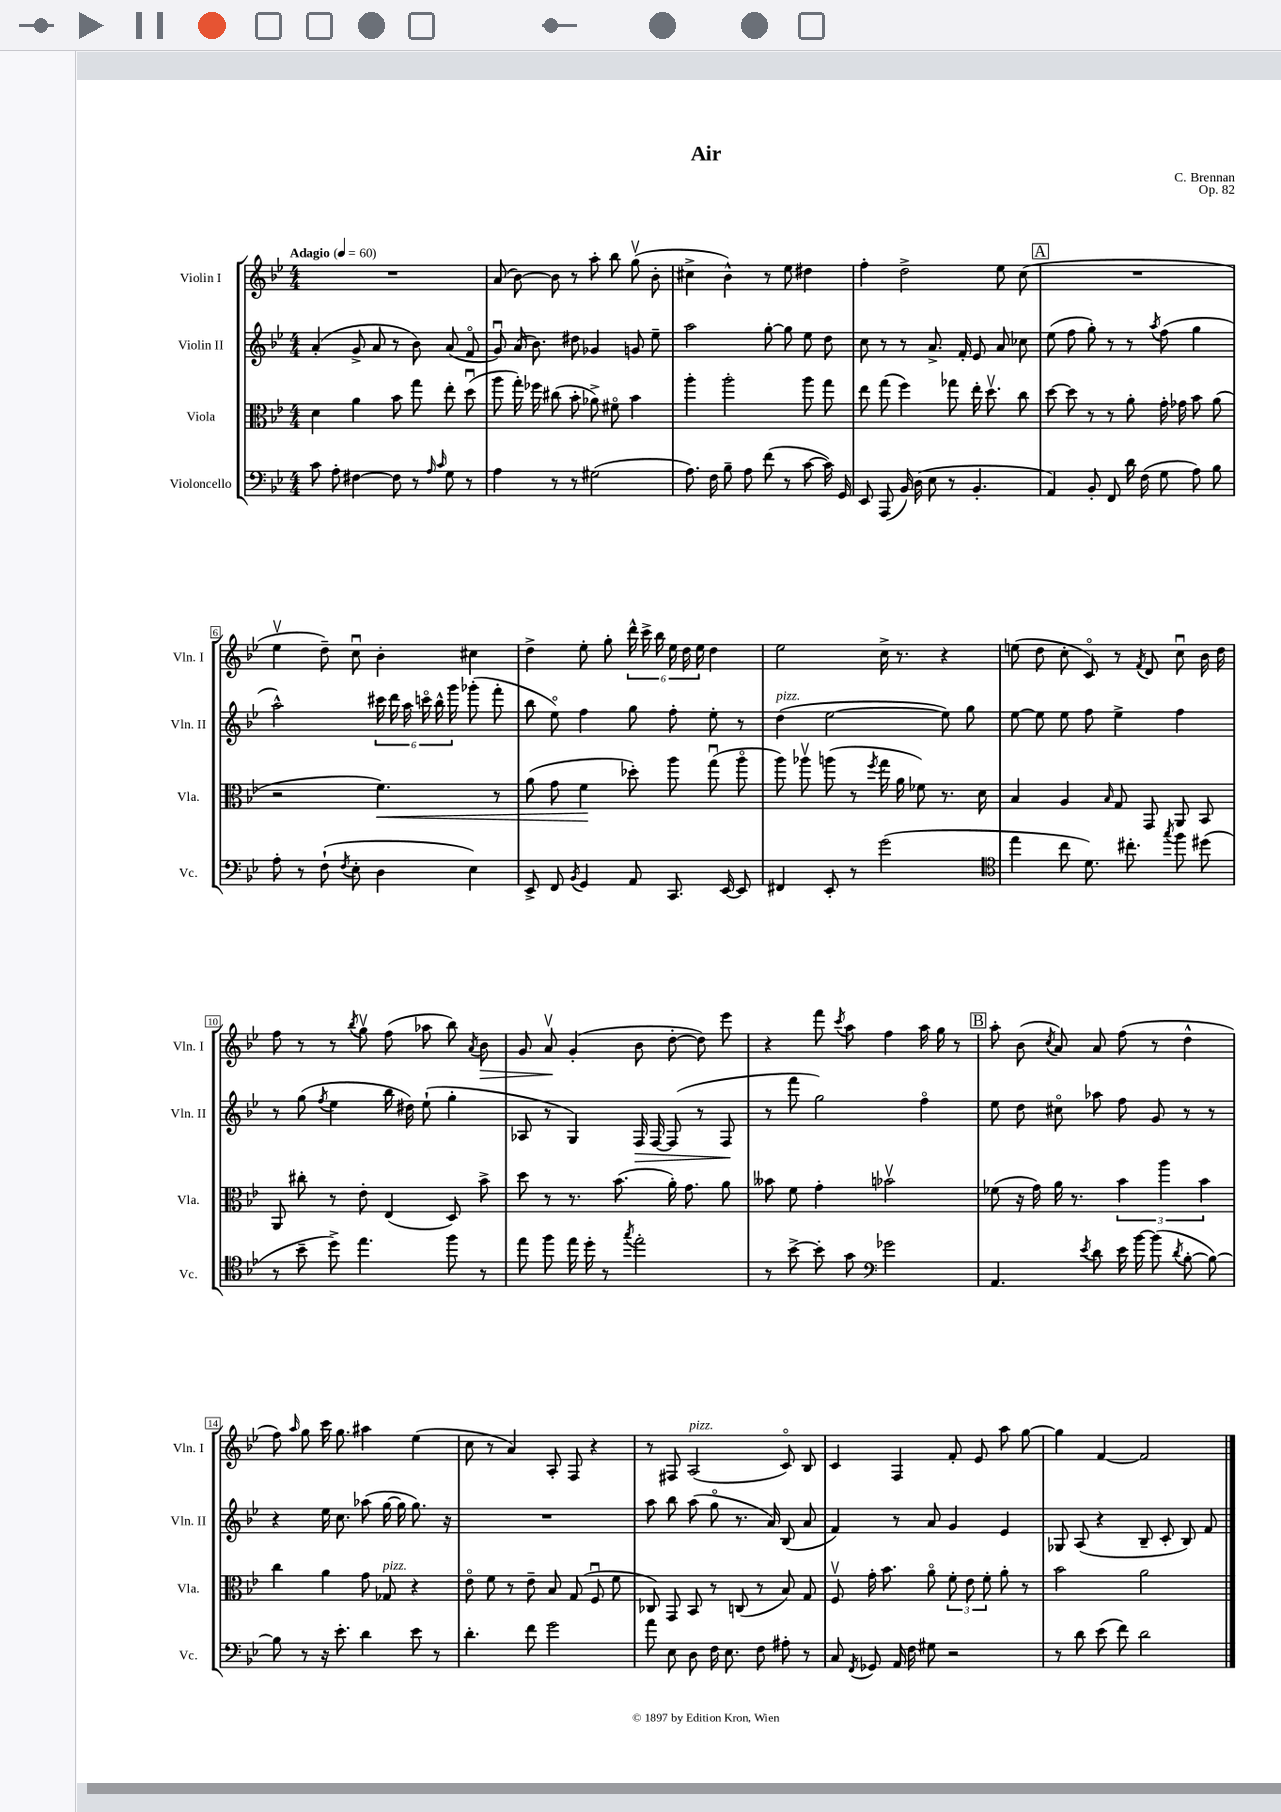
\header { title = "Air" composer = "C. Brennan" opus = "Op. 82" }
<<
\new StaffGroup <<
\new Staff = "s0" \with { instrumentName = "Violin I" shortInstrumentName = "Vln. I" } {
    \clef treble \key bes \major \numericTimeSignature \time 4/4 \tempo "Adagio" 4 = 60
    \autoBeamOff R1 |
    a'8( bes'8~) bes'8 r8 a''8-. bes''8 g''8\upbow( bes'8-. |
    cis''4-> bes'4-^) r8 ees''8 dis''4 |
    f''4-. d''2-> ees''8 c''8( |
    \mark \markup { \box "A" } R1 |
    ees''4\upbow d''8--) c''8\downbow bes'4-. cis''4 |
    d''4-> ees''8-. g''8-. \tuplet 6/4 { d'''16-^ c'''16-> bes''16 ees''16 d''16 ees''16 } d''4 |
    ees''2 c''16-> r8. r4 |
    e''8( d''8 c''8-. c'8\flageolet) r8 \acciaccatura { f'8 } d'8 c''8\downbow bes'16 d''16 |
    f''8 r8 r8 \acciaccatura { bes''8 } g''8\upbow f''8( aes''8 bes''8) \acciaccatura { a'8 } bes'8\> |
    g'8 a'8\upbow\! g'4-.( bes'8 d''8~-. d''8) ees'''8 |
    r4 f'''8 \acciaccatura { c'''8 } a''8 f''4 a''16 g''16 r8 |
    \mark \markup { \box "B" } a''8-. bes'8( \acciaccatura { c''8 } a'8) a'8 f''8( r8 d''4-^ |
    f''8) \grace { a''16 } g''8 c'''16 g''8. ais''4 ees''4( |
    c''8 r8 a'4) a8-. f8 r4 |
    r8 fis8 a2^\markup { \italic "pizz." }( c'8\flageolet) bes8 |
    c'4 f4 f'8-. ees'8 a''8 g''8~ |
    g''4 f'4~ f'2 \bar "|." |
}
\new Staff = "s1" \with { instrumentName = "Violin II" shortInstrumentName = "Vln. II" } {
    \clef treble \key bes \major \numericTimeSignature \time 4/4
    \autoBeamOff a'4-.( g'8-> a'8 r8 bes'8) a'8( f'8\flageolet |
    g'8\downbow) a'16( bes'8.) dis''8 ges'4 g'8 ees''8-- |
    a''2 g''8~-. g''8 ees''8 d''8 |
    c''8 r8 r8 a'8.-> f'16-. ees'8 a'8 ces''8 |
    \mark \markup { \box "A" } ees''8( f''8 g''8-.) r8 r8 \acciaccatura { a''8 } f''8( g''4 |
    a''2-^) \tuplet 6/4 { cis'''16 d'''16 a''16 c'''16\flageolet bes''16-^ g'''16 } ges'''8-.( f'''8-. |
    bes''8 ees''8\flageolet) f''4 g''8 f''8-. ees''8-. r8 |
    d''4^\markup { \italic "pizz." }( ees''2~ ees''8) g''8 |
    ees''8~ ees''8 ees''8 f''8 ees''4-> f''4 |
    r8 g''8( \acciaccatura { f''8 } ees''4 bes''16 dis''16) ees''8-!( g''4-. |
    aes8 r8 g4) f16\> f16~ f8( r8 f8\! |
    r8 f'''8 g''2) f''4\flageolet |
    \mark \markup { \box "B" } ees''8 d''8 cis''8\flageolet aes''8 f''8 g'8 r8 r8 |
    r4 ees''16 c''8. aes''8( g''16~ g''16 g''8.) r16 |
    R1 |
    a''8 bes''8 a''8( g''8\flageolet r8. a'16) bes8( a'8 |
    f'4) r8 a'8 g'4 ees'4 |
    ges8 a8( r4 bes8-- c'8-. bes8) f'8 \bar "|." |
}
\new Staff = "s2" \with { instrumentName = "Viola" shortInstrumentName = "Vla." } {
    \clef alto \key bes \major \numericTimeSignature \time 4/4
    \autoBeamOff d'4 a'4 bes'8 g''8 ees''8-. d''8\downbow( |
    a''8 g''16-.) fes''16 cis''8( bes'8-. aes'8->) fis'8\flageolet bes'4 |
    a''4-. a''2-. a''8 g''8 |
    ees''8 g''8( f''4) ges''8 ees''16-. d''8.\upbow c''8 |
    \mark \markup { \box "A" } d''8~ d''8 r8 r8 a'8-. g'16-. ges'16 bes'8 a'8( |
    r2 f'4.\<) r8 |
    a'8( g'8 f'4\! des''8-.) a''8 g''8\downbow( a''8\flageolet |
    a''8) aes''8\upbow a''8( r8 \acciaccatura { f''8 } g''16 a'16 fes'8) r8. d'16 |
    bes4 a4 \grace { bes16 } g8 g,8 a,8 bes,8 |
    a,8 cis''8-. r8 ees'8-. ees4( d8) bes'8-> |
    d''8 r8 r8. bes'8.( a'16-.) g'8. a'8 |
    beses'8 f'8 g'4-. bes'2\upbow |
    \mark \markup { \box "B" } fes'8( r16 g'16) a'16 r8. \tuplet 3/2 { bes'4 a''4 bes'4 } |
    c''4 a'4 g'8 ges8^\markup { \italic "pizz." } r4 |
    ees'8\flageolet f'8 r8 ees'8-- bes8 g8( f8\downbow f'8 |
    ces8) g,8 bes,8 r8 c8( r8 bes8) g8 |
    f8\upbow g'16-. bes'8. a'8\flageolet \tuplet 3/2 { f'8-. ees'8 f'8-. } a'8-. r8 |
    bes'2 a'2 \bar "|." |
}
\new Staff = "s3" \with { instrumentName = "Violoncello" shortInstrumentName = "Vc." } {
    \clef bass \key bes \major \numericTimeSignature \time 4/4
    \autoBeamOff c'8 a8-. fis4~ fis8 r8 \grace { a16 c'16 } g8 r8 |
    a4 r8 r8 gis2( |
    a8.) f16 bes8-- a8 f'8( r8 c'8~ c'16) g,16 |
    ees,8 a,,8( bes,16) d16( ees8 r8 bes,4.-. |
    \mark \markup { \box "A" } a,4) bes,8-. f,8 d'16 f16( g8 a8) bes8 |
    a8-. r8 f8-!( \acciaccatura { f8 } ees8-. d4 ees4) |
    ees,8-> f,8 \acciaccatura { bes,8 } g,4 a,8 c,8. ees,16~ ees,8 |
    fis,4 ees,8-. r8 g'2( |
    \clef tenor ees''4 c''8 d'8.) cis''8.-. \acciaccatura { g''8 } f''8 dis''8( |
    r8 bes'8-- d''8->) ees''4. f''8 r8 |
    ees''8 f''8 ees''16 d''16-. r8 \acciaccatura { g''8 } ees''2-. |
    r8 bes'8~-> bes'8-. g'8 \clef bass ges'2 |
    \mark \markup { \box "B" } a,4. \acciaccatura { ees'8 } d'8 ees'16 bes'16~ bes'8( \acciaccatura { d'8 } bes8~-. bes8~) |
    bes8 r8 r16 ees'8.-. d'4 ees'8 r8 |
    d'4.-. f'8 g'2 |
    a'8 ees8 d8 f16 ees8. f8 ais8-. r8 |
    c8 \acciaccatura { f,8 } ges,8 a,16 f16 gis8 r2 |
    r8 d'8 ees'8( f'8) d'2 \bar "|." |
}
>>
>>
\layout { \context { \Score \override BarNumber.stencil = #(make-stencil-boxer 0.1 0.3 ly:text-interface::print) } }
